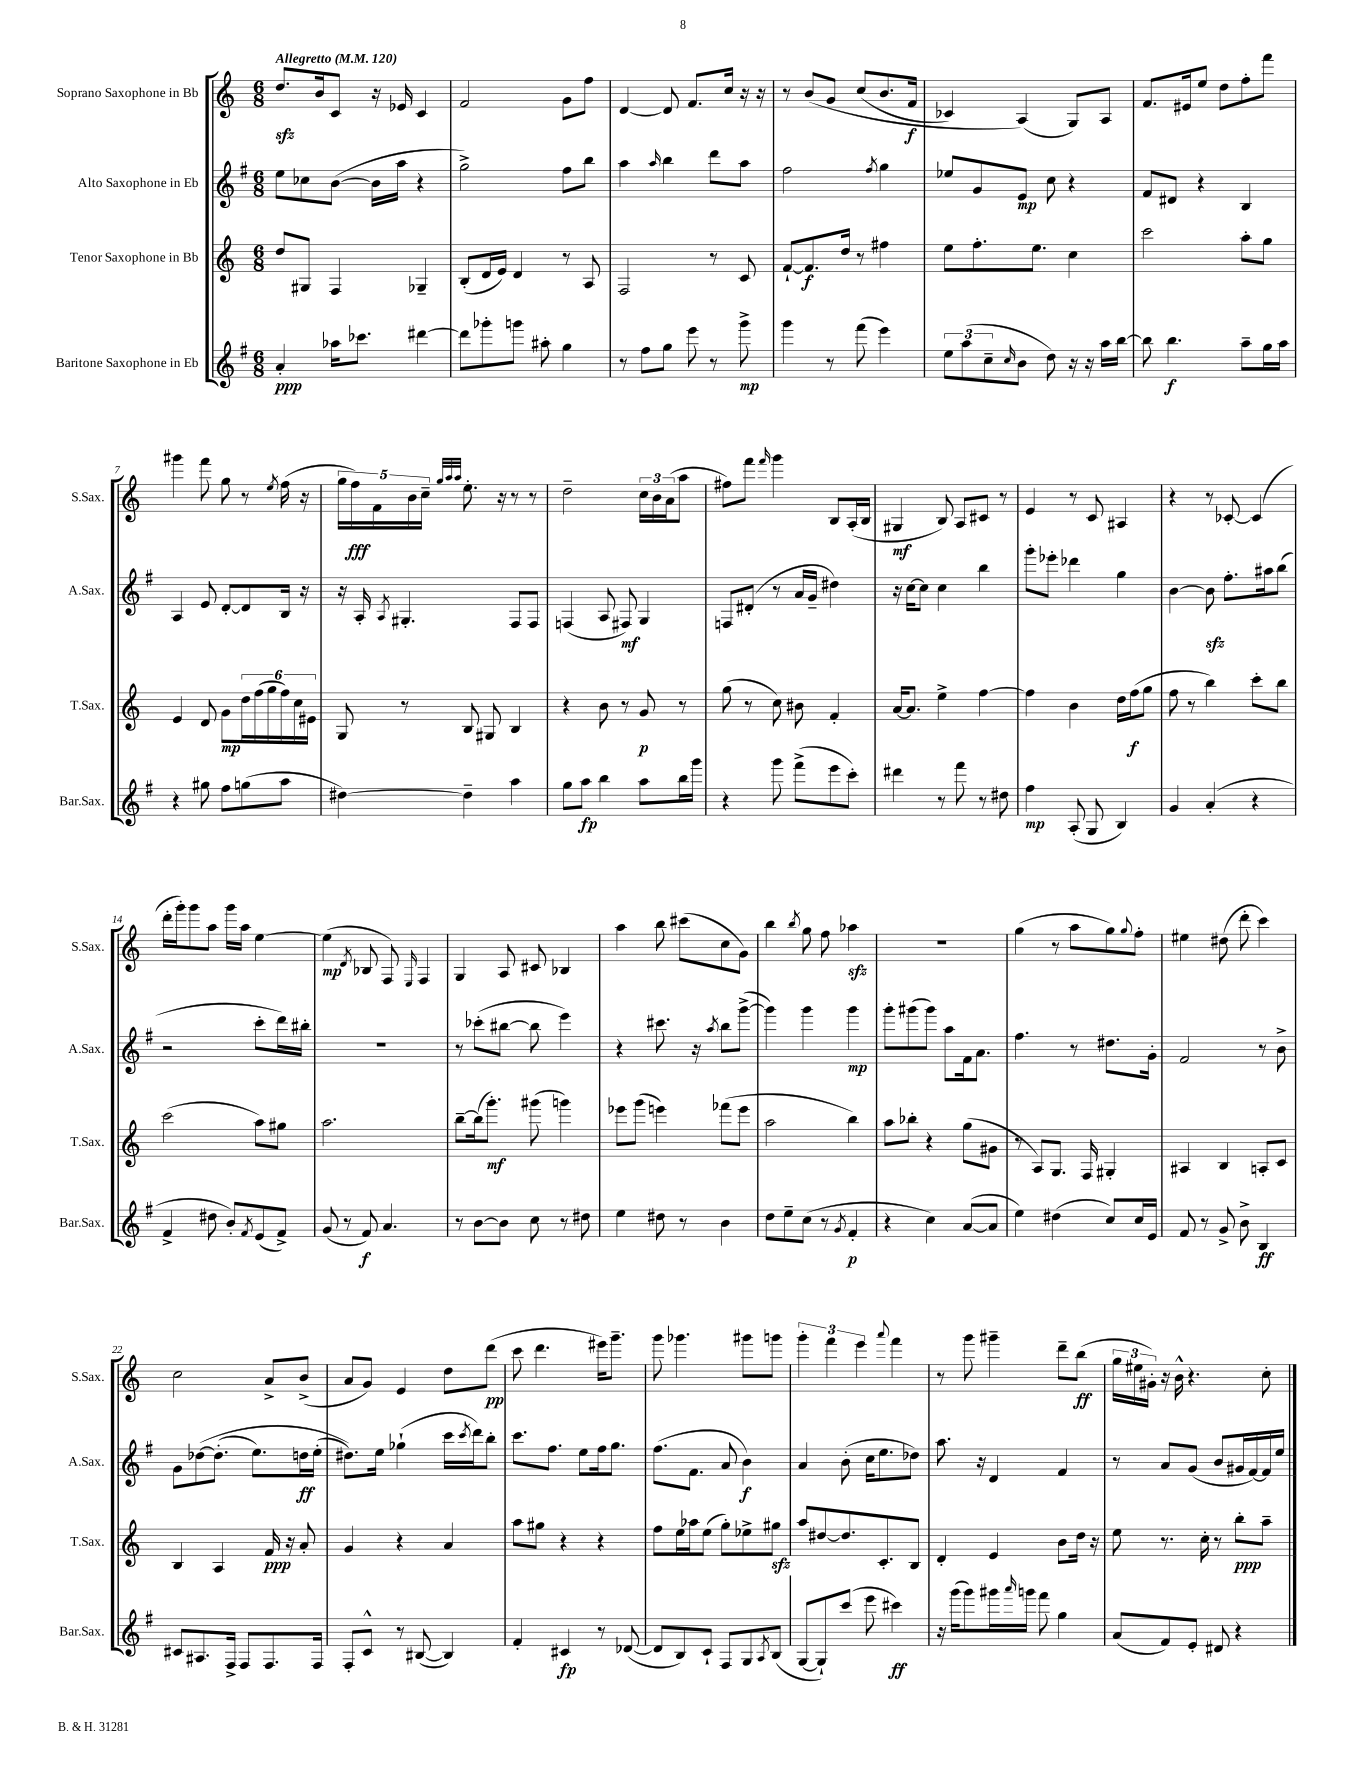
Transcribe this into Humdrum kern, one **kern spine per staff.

**kern	**kern	**kern	**kern
*staff4	*staff3	*staff2	*staff1
*clefG2	*clefG2	*clefG2	*clefG2
*k[f#]	*k[]	*k[f#]	*k[]
*M6/8	*M6/8	*M6/8	*M6/8
*MM120	*MM120	*MM120	*MM120
4a'	8dd	8ee	8.dd
.	8G#	8cc-	.
.	.	.	16b
16aa-	4F	([8b	8c
8.ccc-	.	.	.
.	.	16b]	16r
.	.	16aa	16e-
[4ddd#	4G-~	4r	4c
=	=	=	=
8ddd#]	(8B'	2gg^)	2f
8ggg-'	16d	.	.
.	16e)	.	.
8ggg	4d	.	.
8aa#'	.	.	.
4gg	8r	8ff#	8g
.	8A	8bb	8ff
=	=	=	=
8r	2F	4aa	[4d
8ff#	.	.	.
.	.	16qqaa	.
8gg	.	4bb	8d]
8eee	.	.	8.f
8r	8r	8ddd	.
.	.	.	16cc
8ggg^	8c	8aa	16r
.	.	.	16r
=	=	=	=
4ggg	[8f`	2ff#	8r
.	8.f]	.	&(8b
8r	.	.	8g
.	16dd	.	.
(8fff#	8r	.	(8cc
.	.	8qff#	.
4eee)	4ff#	4gg	8.b
.	.	.	16f
=	=	=	=
12ee	8ee	8ee-	4c-)
(12aa	.	.	.
.	8.ff'	8g	.
12cc~	.	.	.
16qqcc	.	.	.
8b	.	8e	(4A&)
.	8.ee	.	.
8dd)	.	8cc	.
16r	4cc	4r	8G)
16r	.	.	.
16aa	.	.	8A
[16bb	.	.	.
=	=	=	=
8bb]	2ccc	8f#	8.f
4.bb	.	8d#	.
.	.	.	16e#
.	.	4r	8ee
.	.	.	8dd
8aa~	8aa'	4B	8ff'
16gg	8gg	.	8fff
16aa	.	.	.
=	=	=	=
4r	4e	4A	4ggg#
8gg#	8d	8e	8fff
8ff#	8g	[8d'	8gg
(8gg	24dd	8d]	8r
.	(24ff	.	.
.	24gg	.	.
.	.	.	8qee
8aa	24ff)	16B	(16ff
.	24cc	.	.
.	.	16r	16r
.	24e#	.	.
=	=	=	=
[4dd#)	8G	16r	20gg
.	.	.	20ff)
.	.	16A'	.
.	.	.	20f
.	.	8qA	.
.	8r	4.G#'	.
.	.	.	20b
.	.	.	20cc~
.	.	.	32qqgg
.	.	.	32qqaa
.	.	.	32qqaa
4dd#~]	8B	.	8.ee'
.	8G#	.	.
.	.	.	16r
4aa	4B	8F#	8r
.	.	8F#	8r
=	=	=	=
8gg	4r	(4F	2dd~
8aa	.	.	.
4bb	8b	8A	.
.	8r	8F#)	.
8aa	8g	4G	24cc
.	.	.	24b
.	.	.	(24a
16bb	8r	.	8aa
16ggg	.	.	.
=	=	=	=
4r	(8gg	8F	8ff#)
.	8r	(8d#'	8fff
.	.	.	16qqfff
8ggg	8cc)	8r	4ggg
(8fff#^	8b#	16a	.
.	.	16g~	.
8eee	4f'	4dd#)	8B
8ccc')	.	.	(16A'
.	.	.	16B
=	=	=	=
4ddd#	[16a	16r	4G#
.	8.a]	[16cc	.
.	.	8cc]	.
8r	4ee^	4cc	8B)
8fff#	.	.	8A
8r	[4ff	4bb	8c#
8dd#	.	.	8r
=	=	=	=
4ff#	4ff]	8ggg'	4e
.	.	8eee-'	.
(8A'	4b	4ddd-	8r
8G	.	.	8c
4B)	16dd	4gg	4A#
.	(16ff	.	.
.	8gg	.	.
=	=	=	=
4g	8ff	[4b	4r
.	8r	.	.
(4a'	4bb)	8b]	8r
.	.	8.ff#'	[8c-'
4r	8ccc'	.	(4c-]
.	.	16aa#	.
.	8bb	(8bb	.
=	=	=	=
4f#^	(2ccc	2r	16ddd'
.	.	.	16ggg')
.	.	.	8ggg
8dd#	.	.	8aa
8b')	.	.	16ggg
.	.	.	16aa
8qf#	.	.	.
(8e	8aa)	8ccc'	[4ee
8f#^)	8gg#	16ddd)	.
.	.	16bb#'	.
=	=	=	=
(8g	2.aa	2.r	(4ee]
8r	.	.	.
.	.	.	8qd
8f#)	.	.	8B-
4.a	.	.	8F)
.	.	.	16qqE
.	.	.	4F
=	=	=	=
8r	[8bb~	8r	4G
[8b	(16bb]	(8ccc-'	.
.	8.ggg')	.	.
8b]	.	[8bb#	8A
8cc	(8ggg#	8bb#]	8c#
8r	4ggg)	4eee)	4B-
8dd#	.	.	.
=	=	=	=
4ee	8eee-	4r	4aa
.	(8ggg	.	.
8dd#	4eee)	8.ccc#	8bb
8r	.	.	(8ccc#
.	.	16r	.
.	.	8qaa	.
4b	(8fff-	8bb	8cc
.	8eee	([8ggg^	8g)
=	=	=	=
8dd	2aa	4ggg])	4bb
8ee~	.	.	.
.	.	.	8qbb
(8cc	.	4ggg	8gg
8r	.	.	8ff
8qg	.	.	.
4f#'	4bb)	4ggg	4aa-
=	=	=	=
4r	8aa	8ggg'	2.r
.	8bb-'	(8ggg#	.
4cc)	4r	8ggg#)	.
.	.	8aa	.
([8a	(8gg	16f#	.
.	.	8.a	.
8a]	8g#	.	.
=	=	=	=
4ee)	8r	4.ff#	(4gg
.	8A)	.	.
(4dd#	8.G	.	8r
.	.	8r	8aa
.	16F	.	.
8cc)	4G#'	8.dd#	8gg)
.	.	.	8qqgg
16cc	.	.	8ff'
16e	.	16g'	.
=	=	=	=
8f#	4A#	2f#	4ee#
8r	.	.	.
8g^	4B	.	(8dd#
8b^	.	.	8ddd'
4B	8A'	8r	4ccc)
.	8c	8b^	.
=	=	=	=
8c#	4B	8g	2cc
8.A#	.	&([8dd-	.
.	4A	(8.dd-']	.
16F#^	.	.	.
8F#	.	.	.
.	.	8.ee)	.
8.F#	16f	.	8a^
.	16r	.	.
.	8a'	16dd	(8b^
16F#	.	(16ee'	.
=	=	=	=
8F#'	4g	8.dd#)&)	8a
8c^^	.	.	8g)
.	.	16ee	.
8r	4r	(4gg-`	4e
([8B#	.	.	.
4B#])	4a	16ccc	8dd
.	.	8qccc	.
.	.	16ddd)	.
.	.	8bb'	(8ddd
=	=	=	=
4f#'	8aa	8.ccc	8ccc
.	8gg#	.	4.ddd
.	.	8.ff#	.
4c#	4r	.	.
.	.	8ee	.
8r	4r	16ff#	16eee#)
.	.	8.gg	8.ggg~
([8d-	.	.	.
=	=	=	=
8d-]	8ff	(8.ff#	8ggg
8B)	16ee	.	4.ggg-
.	16aa-	8.f#	.
8c`	(8ee	.	.
8F#	8gg')	8a	.
8G	8ee-^	4b)	8ggg#
8qA	.	.	.
(8B	8gg#	.	8ggg
=	=	=	=
[8G	8aa	4a	6ggg'
8G`])	[8dd#	.	.
.	.	.	6fff
(8ccc	8.dd#]	(8b'	.
.	.	.	6eee
8eee	.	16cc	.
.	8.c'	8.ee	.
.	.	.	8qqaaa
4ccc#)	.	.	4fff
.	8B	8dd-)	.
=	=	=	=
16r	4d'	8.aa	8r
(16ggg	.	.	.
8ggg)	.	.	8ggg
.	.	16r	.
16ggg#	4e	4d	4ggg#~
16qqaaa	.	.	.
16ggg	.	.	.
8fff#	.	.	.
4gg	8b	4f#	8ddd~
.	16dd	.	(8bb
.	16r	.	.
=	=	=	=
(8a	8ee	8r	24gg
.	.	.	24ee#
.	.	.	24g#')
8f#)	8.r	8a	16r
.	.	.	16b^^
8e'	.	(8g	4.r
.	16cc'	.	.
8d#	8r	8b	.
4r	8bb'	16g#	.
.	.	[16f#)	.
.	8aa~	16f#]	8cc'
.	.	16ee	.
==	==	==	==
*-	*-	*-	*-
